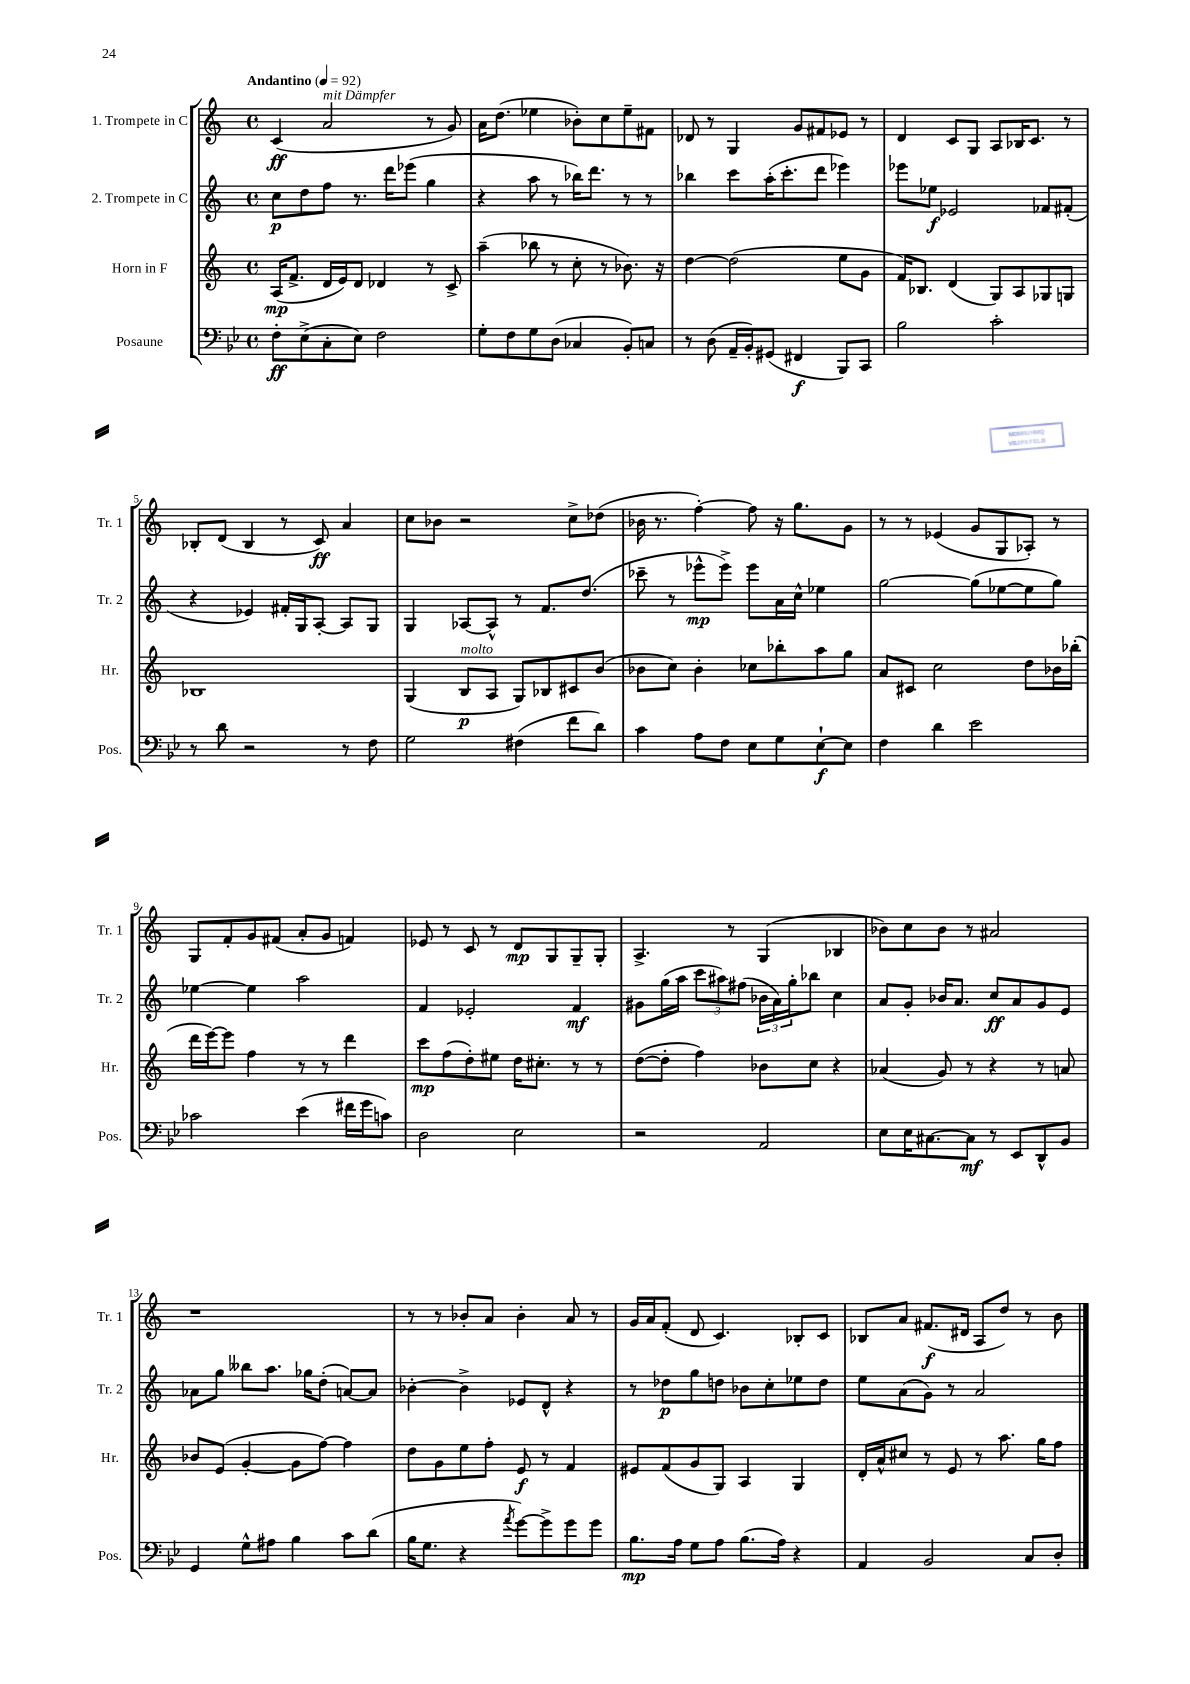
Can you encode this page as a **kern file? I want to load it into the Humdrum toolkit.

**kern	**kern	**kern	**kern
*staff4	*staff3	*staff2	*staff1
*clefF4	*clefG2	*clefG2	*clefG2
*k[b-e-]	*k[]	*k[]	*k[]
*M4/4	*M4/4	*M4/4	*M4/4
*met(c)	*met(c)	*met(c)	*met(c)
*MM92	*MM92	*MM92	*MM92
8F'	(16A	8cc	(4c
.	8.f^	.	.
(8E-^	.	8dd	.
8C'	16d	8ff	2a
.	16e)	.	.
8E-)	8d	8.r	.
2F	4d-	.	.
.	.	16ddd	.
.	.	(8eee-	.
.	8r	4gg	8r
.	8c^	.	8g)
=	=	=	=
8G'	(4aa~	4r	16a
.	.	.	(8.dd
8F	.	.	.
8G	8bb-	8aa	4ee-
(8D	8r	8r	.
4C-	8cc'	16bb-)	8b-')
.	.	8.ddd	.
.	8r	.	8cc
8BB-')	8.b-)	8r	8ee-~
8C	.	8r	8f#
.	16r	.	.
=	=	=	=
8r	[4dd	4bb-	8d-
(8D	.	.	8r
16AA~	(2dd]	8ccc	4G
16BB-')	.	.	.
(8GG#	.	(16aa'	.
.	.	8.ccc'	.
4FF#	.	.	8g
.	.	8ddd	8f#
8BBB-)	8ee	4eee-)	8e-
8CC	8g	.	8r
=	=	=	=
2B-	16f)	8eee-	4d
.	8.B-	.	.
.	.	8ee-	.
.	(4d	2e-	8c
.	.	.	8G
2c'	8G)	.	8A
.	8A	.	16B-
.	.	.	8.c
.	8G-	8f-	.
.	8G	(8f#'	8r
=	=	=	=
8r	1B-	4r	8B-'
8d	.	.	(8d
2r	.	4e-)	4B-
.	.	16f#'	8r
.	.	16G	.
.	.	[8A'	8c)
8r	.	8A]	4a
8F	.	8G	.
=	=	=	=
2G	(4G	4G	8cc
.	.	.	8b-
.	8B	[8A-	2r
.	8A	8A-^^]	.
(4F#	8G)	8r	.
.	8B-	8.f	.
8f	8c#	.	8cc^
.	.	(8.dd	.
8d)	(8b	.	(8dd-
=	=	=	=
4c	8b-	8ccc-~	16b-
.	.	.	8.r
.	8cc)	8r	.
8A	4b-'	8eee-^^	[4ff')
8F	.	8eee-^)	.
8E-	8cc-	8eee-	8ff]
8G	8bb-'	16a	16r
.	.	16cc^^	8.gg
[8E-`	8aa	4ee-	.
8E-]	8gg	.	8g
=	=	=	=
4F	8a	[2gg	8r
.	8c#	.	8r
4d	2cc	.	(4e-
2e-	.	(8gg]	8g
.	.	[8ee-	8G
.	8dd	8ee-]	8A-')
.	16b-	8gg)	8r
.	(16bb-'	.	.
=	=	=	=
2c-	16ddd	[4ee-	8G
.	[16eee)	.	.
.	8eee]	.	8f'
.	4ff	4ee-]	8g
.	.	.	(8f#
(4e-	8r	2aa	8a'
.	8r	.	8g
16f#	4ddd	.	4f)
16g	.	.	.
8c)	.	.	.
=	=	=	=
2D	8ccc	4f	8e-
.	(8ff	.	8r
.	8dd')	2e-'	8c
.	8ee#	.	8r
2E-	16dd	.	8d
.	8.cc#'	.	.
.	.	.	8G
.	8r	4f	8G~
.	8r	.	8G'
=	=	=	=
2r	([8dd	8g#	4.A^
.	8dd']	(16gg	.
.	.	16aa	.
.	4ff)	12ccc	.
.	.	12aa#)	.
.	.	.	8r
.	.	(12ff#	.
2AA	8b-	24b-	(4G
.	.	24a)	.
.	.	24gg'	.
.	8cc	8bb-	.
.	4r	4cc	4B-
=	=	=	=
8E-	(4a-	8a	8b-)
16E-	.	8g'	8cc
[8.C#	.	.	.
.	8g)	16b-	8b-
.	.	8.a	.
8C#]	8r	.	8r
8r	4r	8cc	2a#
8EE-	.	8a	.
8DD^^	8r	8g	.
8BB-	8a	8e	.
=	=	=	=
4GG	8b-	8a-	1r
.	(8e	8gg	.
8G^^	[4g'	8bb--	.
8A#	.	8.aa	.
4B-	8g]	.	.
.	.	16gg-	.
.	[8ff)	(8dd'	.
8c	4ff]	[8a)	.
(8d	.	8a]	.
=	=	=	=
16B-	8dd	[4b-'	8r
8.G	.	.	.
.	8g	.	8r
4r	8ee	4b-^]	8b-'
.	8ff'	.	8a
8qa	.	.	.
[8g)	8e	8e-	4b-'
8g^]	8r	8d^^	.
8g	4f	4r	8a
8g	.	.	8r
=	=	=	=
8.B-	8e#	8r	16g
.	.	.	16a
.	(8f	8dd-	(8f'
16A	.	.	.
8G	8g	8gg	8d
8A	8G)	8dd	4.c)
(8.B-	4A	8b-	.
.	.	8cc'	.
16A)	.	.	.
4r	4G	8ee-	8B-'
.	.	8dd	8c
=	=	=	=
4AA	16d'	8ee	8B-
.	16a^^	.	.
.	8cc#	(8a	8a
2BB-	8r	8g)	(8.f#
.	8e	8r	.
.	.	.	16d#
.	8r	2a	8A
.	8.aa	.	8dd)
8C	.	.	8r
.	16gg	.	.
8D'	8ff	.	8b
==	==	==	==
*-	*-	*-	*-
